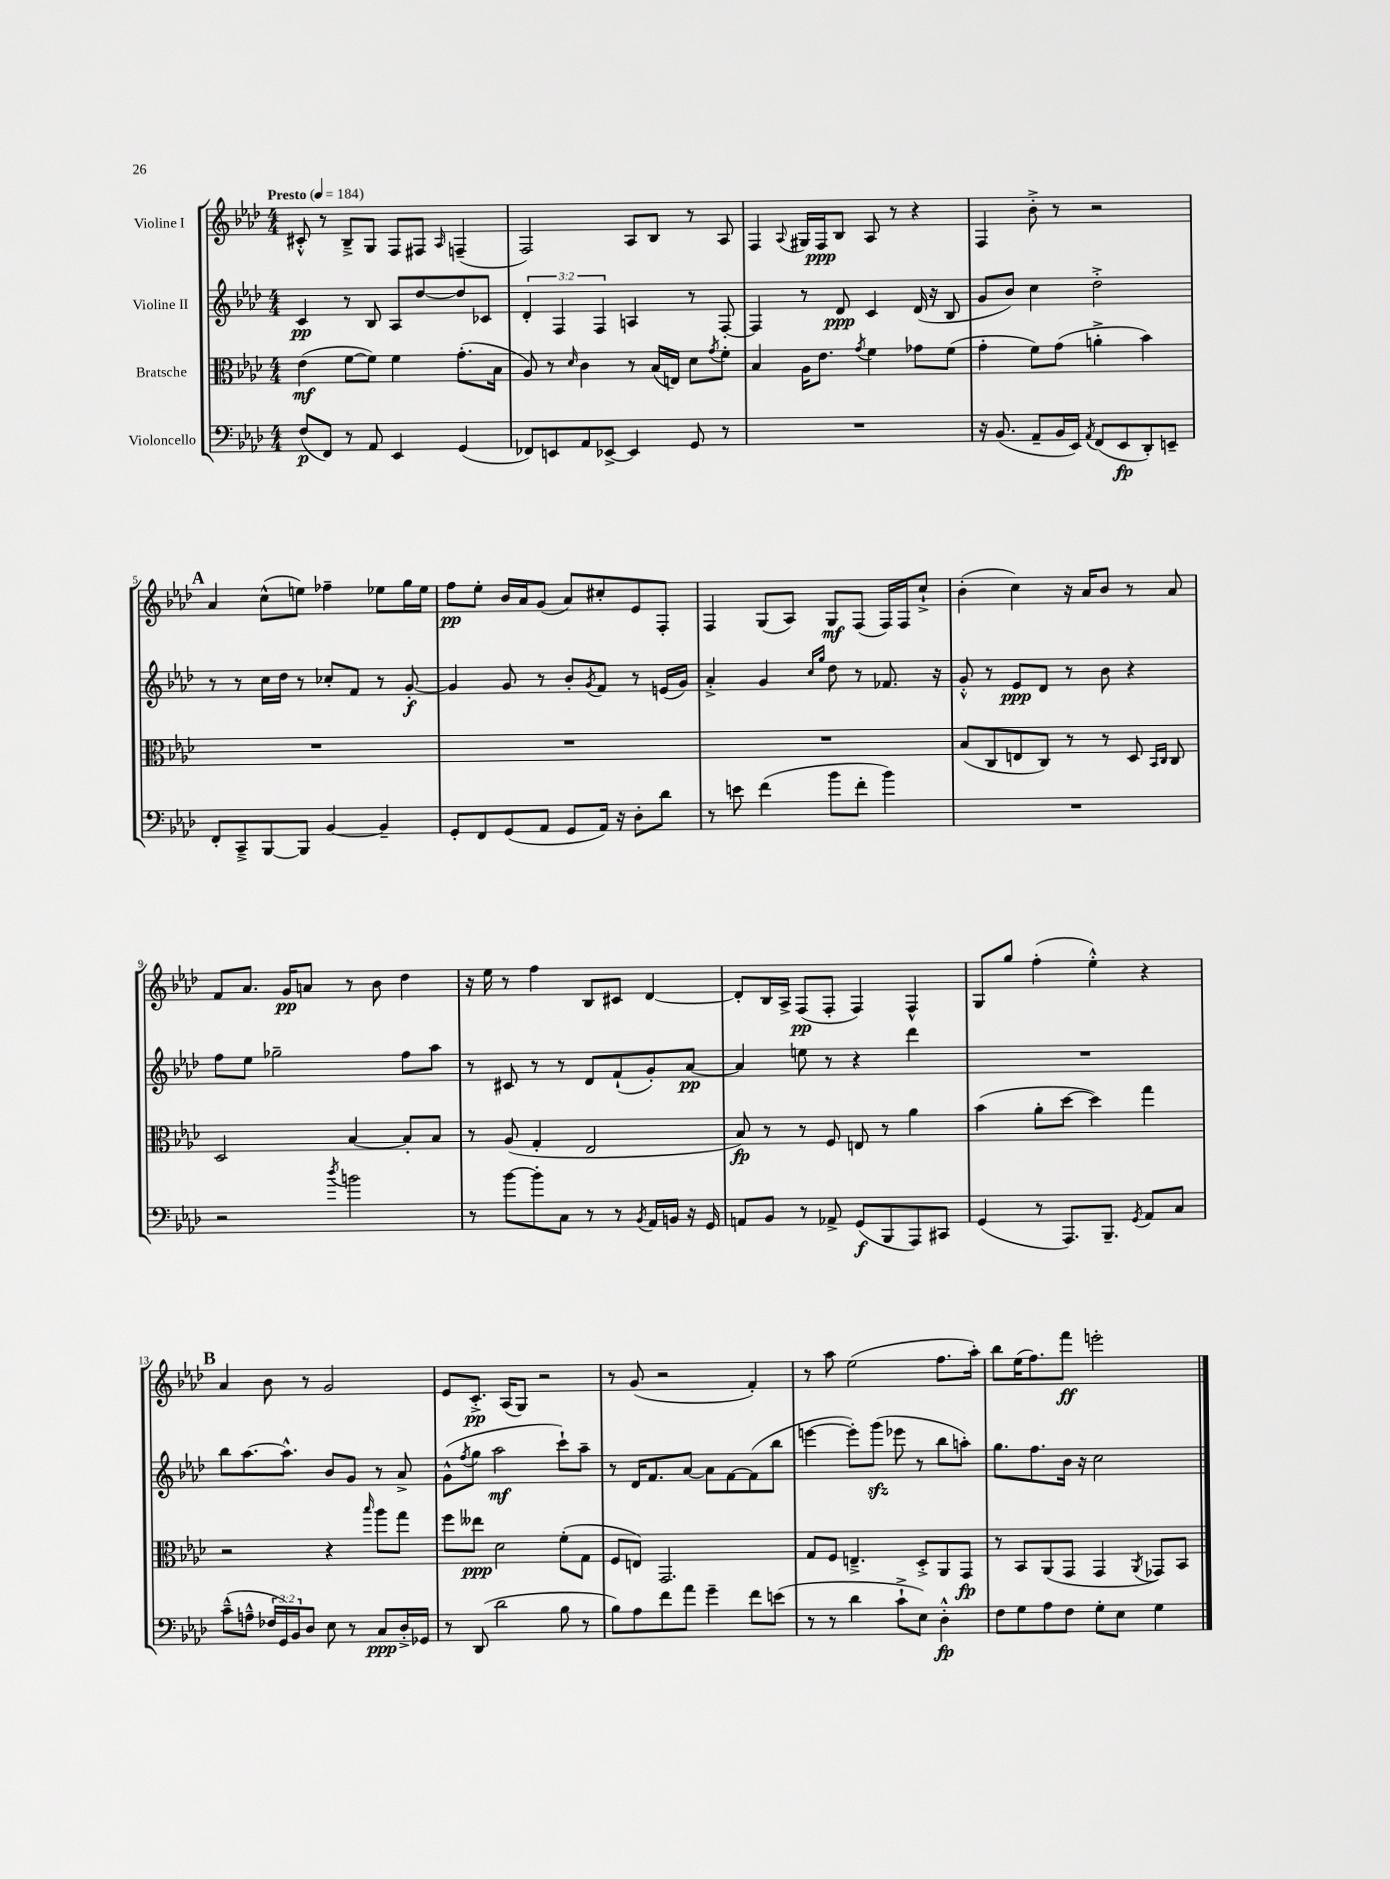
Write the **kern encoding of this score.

**kern	**kern	**kern	**kern
*staff4	*staff3	*staff2	*staff1
*clefF4	*clefC3	*clefG2	*clefG2
*k[b-e-a-d-]	*k[b-e-a-d-]	*k[b-e-a-d-]	*k[b-e-a-d-]
*M4/4	*M4/4	*M4/4	*M4/4
*MM184	*MM184	*MM184	*MM184
(8F	(4e-	4c	8c#'^^
8FF)	.	.	8r
8r	[8f	8r	8B-~^
8AA-	8f])	8B-	8G
4EE-	4f	8A-	8F
.	.	[8dd-	8F#
.	.	.	16qqA-
(4GG	(8.g'	8dd-]	(4F~
.	.	8c-	.
.	16B-	.	.
=	=	=	=
8FF-)	8A-)	6d-'	2F)
8EE	8r	.	.
.	.	6F	.
.	16qqd-	.	.
8AA-	4c	.	.
.	.	6F	.
[8EE-^	.	.	.
4EE-]	8r	4A	8A-
.	(16B-	.	8B-
.	16E)	.	.
8GG	8d-	8r	8r
.	8qg	.	.
8r	8f'	[8F'	8A-
=	=	=	=
1r	4B-	4F]	4F
.	.	.	8qqA-
.	16A-	8r	16G#
.	8.e-	.	16F
.	.	8d-	8B-
.	8qg	.	.
.	4f	4c	8A-
.	.	.	8r
.	8g-	(16d-	4r
.	.	16r	.
.	(8f	8B-	.
=	=	=	=
16r	4g'	8g	4F
(8.BB-	.	.	.
.	.	8b-)	.
8AA-~	8f)	4cc	8b-'^
16BB-	(8g	.	8r
16EE-)	.	.	.
8qAA-	.	.	.
(8FF	4a'^	2dd-'^	2r
8EE-	.	.	.
8DD-')	4b-)	.	.
8EE~	.	.	.
=	=	=	=
8FF'	1r	8r	4a-
8CC~^	.	8r	.
[8BBB-	.	16cc	(8cc^^
.	.	16dd-	.
8BBB-]	.	8r	8ee)
[4BB-	.	8cc-'	4ff-~
.	.	8f	.
4BB-~]	.	8r	8ee-
.	.	[8g'	16gg
.	.	.	16ee-
=	=	=	=
8GG'	1r	4g]	8ff
8FF	.	.	8ee-'
(8GG	.	8g	16b-
.	.	.	16a-
8AA-	.	8r	(8g
8GG	.	8b-'	8a-)
.	.	8qg	.
16AA-)	.	8f	8cc#'
16r	.	.	.
8D-'	.	8r	8e-
8d-	.	(16e	8F'
.	.	16g)	.
=	=	=	=
8r	1r	4a-'^	4F
8e	.	.	.
(4f	.	4g	(8G
.	.	.	8A-)
.	.	16qqcc	.
.	.	16qqgg	.
8b-	.	8dd-	8G
8f'	.	8r	(8F
4b-)	.	8.f-	16F)
.	.	.	16F
.	.	.	8cc`^
.	.	16r	.
=	=	=	=
1r	(8B-	8g'^^	(4b-'
.	8C	8r	.
.	8E	8e-	4cc)
.	8C)	8d-	.
.	8r	8r	16r
.	.	.	16a-
.	8r	8b-	8b-
.	8D-	4r	8r
.	16qqBB-	.	.
.	16qqC	.	.
.	8C	.	8a-
=	=	=	=
2r	2D-	8ff	8f
.	.	8ee-	8.a-
.	.	2gg-~	.
.	.	.	16g
.	.	.	8a
8qdd-	.	.	.
2b	[4B-	.	8r
.	.	.	8b-
.	8B-']	8ff	4dd-
.	8B-	8aa-	.
=	=	=	=
8r	8r	8r	16r
.	.	.	16ee-
[8b-	(8A-	8c#	8r
8b-']	4G'	8r	4ff
8C	.	8r	.
8r	2E-	8d-	8B-
8r	.	(8f`	8c#
8qBB-	.	.	.
16AA-	.	8g')	[4d-
16BB	.	.	.
16r	.	[8a-	.
16GG	.	.	.
=	=	=	=
8AA	8B-)	4a-]	8d-']
8BB-	8r	.	16B-
.	.	.	16A-^
8r	8r	8ee	(8F
8AA-^	8F	8r	8F'
(8GG	8E	4r	4F)
8BBB-	8r	.	.
8AAA-)	4a-	4ddd-	4F^^
8CC#	.	.	.
=	=	=	=
(4GG	(4b-	1r	8G
.	.	.	8gg
8r	8a-'	.	(4ff'
8.AAA-)	[8dd-	.	.
.	4dd-])	.	4ee-'^^)
8.BBB-~	.	.	.
8qGG	.	.	.
8AA-	4gg	.	4r
8C	.	.	.
=	=	=	=
(8c~^^	2r	8bb-	4a-
8A~^^	.	[8.aa-	.
24F-	.	.	8b-
24GG)	.	.	.
.	.	8.aa-^^]	.
24BB-	.	.	.
8D-	.	.	8r
8E-	4r	8b-	2g
8r	.	8g	.
.	16qqbb-	.	.
8C	8aa-	8r	.
16D-'^	8gg	8a-^	.
16GG-	.	.	.
=	=	=	=
8r	8ff	(8g^^	8e-
.	.	8qff	.
(8DD-	8ee--	8gg	8.c'^
2d-	2d-	2aa-	.
.	.	.	(16A-
.	.	.	8G)
.	.	.	2r
8B-	(8f'	8ccc`)	.
8r	8G	8aa-~	.
=	=	=	=
8B-)	8F	8r	8r
8A-	8E)	16d-	(8g
.	.	8.f	.
8f	2.GG	.	2r
8a-	.	[8a-	.
4g~	.	8a-]	.
.	.	[8f	.
8f	.	(8f]	4f')
(8e	.	8bb-	.
=	=	=	=
8r	8G	[4eee	8r
8r	8F	.	8aa-
4d-	4.E~^	8eee'])	(2ee-
.	.	(8ggg	.
8c`^	.	8eee-	.
8E-)	8D-'^	8r	.
4D-'^^	8AA-	8bb-	8.ff
.	8GG	8aa')	.
.	.	.	16aa-')
=	=	=	=
8F	8r	8.gg	8bb-
8G	8BB-	.	(16ee-
.	.	8.ff	8.ff)
8A-	(8AA-	.	.
8F	8GG	16b-	8fff
.	.	16r	.
8G'	4GG	2cc	2eee'
8E-	.	.	.
.	8qAA-	.	.
4G	8GG-)	.	.
.	8BB-	.	.
==	==	==	==
*-	*-	*-	*-
